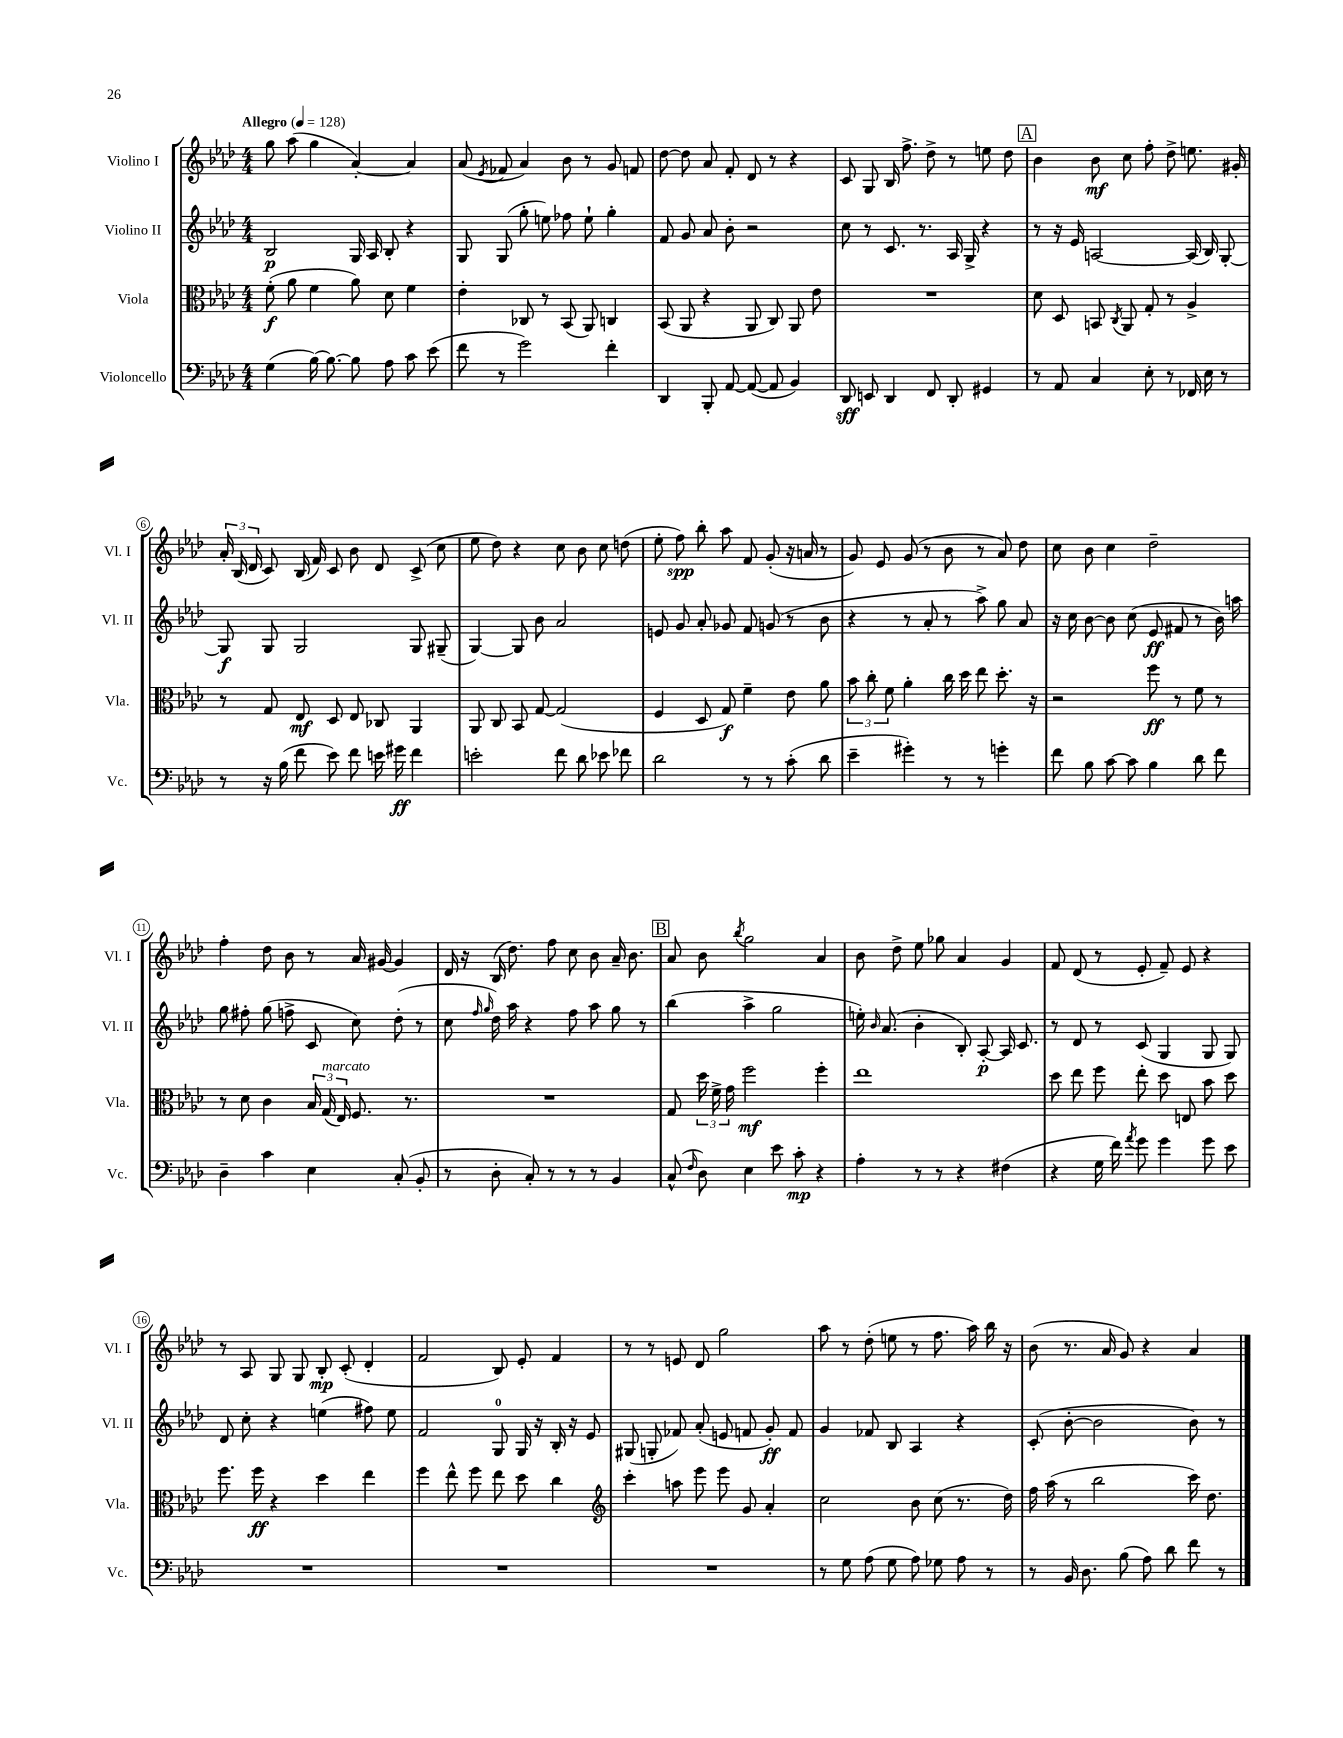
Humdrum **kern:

**kern	**dynam	**kern	**dynam	**kern	**dynam	**kern	**dynam
*part4	*part4	*part3	*part3	*part2	*part2	*part1	*part1
*staff4	*staff4	*staff3	*staff3	*staff2	*staff2	*staff1	*staff1
*I"Violoncello	*	*I"Viola	*	*I"Violino II	*	*I"Violino I	*
*I'Vc.	*	*I'Vla.	*	*I'Vl. II	*	*I'Vl. I	*
*clefF4	*	*clefC3	*	*clefG2	*	*clefG2	*
*k[b-e-a-d-]	*	*k[b-e-a-d-]	*	*k[b-e-a-d-]	*	*k[b-e-a-d-]	*
*M4/4	*	*M4/4	*	*M4/4	*	*M4/4	*
*MM128	*	*MM128	*	*MM128	*	*MM128	*
=1	=1	=1	=1	=1	=1	=1	=1
!	!	!	!	!	!	!LO:TX:a:B:t=Allegro	!
(4G\	.	(8f'\	f	2B-/	p	8gg\	.
.	.	8a-\	.	.	.	(8aa-\	.
[16B-\)	.	4f\	.	.	.	4gg\	.
8.B-\_	.	.	.	.	.	.	.
8B-\]	.	8a-\)	.	16G/	.	[4a-'/)	.
.	.	.	.	16A-/	.	.	.
8A-\	.	8d-\	.	8B-'/	.	.	.
8c\	.	4f\	.	4r	.	4a-/]	.
(8e-\	.	.	.	.	.	.	.
=2	=2	=2	=2	=2	=2	=2	=2
8f\	.	4e-'\	.	8G/	.	(8a-/	.
.	.	.	.	.	.	8qe-/	.
8r	.	.	.	(8G/	.	8f-X/	.
2g\)	.	8C-X/	.	8gg'\	.	4a-/)	.
.	.	8r	.	8een\)	.	.	.
.	.	(8BB-/	.	8ff-X\	.	8b-\	.
.	.	8AA-/)	.	8ee`\	.	8r	.
4f'\	.	4Cn/	.	4gg'\	.	8g/	.
.	.	.	.	.	.	8fn/	.
=3	=3	=3	=3	=3	=3	=3	=3
4DD-/	.	(8BB-/	.	8f/	.	[8dd-\	.
.	.	8AA-/	.	8g/	.	8dd-\]	.
8BBB-'/	.	4r	.	8a-/	.	8a-/	.
[8AA-/	.	.	.	8b-'\	.	8f'/	.
(8AA-/_	.	8AA-/	.	2r	.	8d-/	.
8AA-/]	.	8C/)	.	.	.	8r	.
4BB-/)	.	8AA-/	.	.	.	4r	.
.	.	8e-\	.	.	.	.	.
=4	=4	=4	=4	=4	=4	=4	=4
8DD-/	sff	1r	.	8cc\	.	8c/	.
8EEn/	.	.	.	8r	.	8G/	.
4DD-/	.	.	.	8.c/	.	16B-/	.
.	.	.	.	.	.	8.ff^\	.
.	.	.	.	8.r	.	.	.
8FF/	.	.	.	.	.	8dd-^\	.
8DD-'/	.	.	.	16A-/	.	8r	.
.	.	.	.	16G^/	.	.	.
4GG#X/	.	.	.	4r	.	8een\	.
.	.	.	.	.	.	8dd-\	.
!!LO:REH:place=s1:t=A
=5	=5	=5	=5	=5	=5	=5	=5
8r	.	8d-\	.	8r	.	4b-\	.
8AA-/	.	8D-/	.	16r	.	.	.
.	.	.	.	16e-/	.	.	.
4C/	.	8BBn/	.	[2An/	.	8b-\	mf
.	.	8qC/	.	.	.	.	.
.	.	8AA-/	.	.	.	8cc\	.
8E-'\	.	8G'/	.	.	.	8ff'\	.
8r	.	8r	.	.	.	8dd-^\	.
16FF-X/	.	4A-^/	.	(16A/]	.	8.een\	.
16E-\	.	.	.	16B-/)	.	.	.
8r	.	.	.	[8G'/	.	.	.
.	.	.	.	.	.	16g#X'/	.
!!LO:LB:g=z
=6	=6	=6	=6	=6	=6	=6	=6
8r	.	8r	.	8G/]	f	24a-'/	.
.	.	.	.	.	.	(24B-/	.
.	.	.	.	.	.	24d-/	.
16r	.	8G/	.	8G/	.	8c/)	.
(16B-\	.	.	.	.	.	.	.
8f\	.	8E-/	mf	2G/	.	(16B-/	.
.	.	.	.	.	.	16f/)	.
8e-\)	.	8D-/	.	.	.	8c/	.
8f\	.	8E-/	.	.	.	8b-\	.
16en\	.	8C-X/	.	.	.	8d-/	.
16g#X\	ff	.	.	.	.	.	.
4f\	.	4AA-/	.	8G/	.	(8c^/	.
.	.	.	.	(8G#X~/	.	8cc\	.
=7	=7	=7	=7	=7	=7	=7	=7
2en'\	.	8AA-/	.	[4G/)	.	8ee-\	.
.	.	8C/	.	.	.	8dd-\)	.
.	.	8BB-/	.	8G/]	.	4r	.
.	.	[8G/	.	8b-\	.	.	.
8f\	.	(2G/]	.	2a-/	.	8cc\	.
8d-\	.	.	.	.	.	8b-\	.
8e-X\	.	.	.	.	.	8cc\	.
8f-X\	.	.	.	.	.	(8ddn\	.
=8	=8	=8	=8	=8	=8	=8	=8
2d-\	.	4F/	.	8en/	.	8ee-'\	.
.	.	.	.	8g/	.	8ff\)	spp
.	.	8D-/	.	8a-'/	.	8bb-'\	.
.	.	8G/)	f	8g-X/	.	8aa-\	.
8r	.	4f~\	.	8f/	.	8f/	.
8r	.	.	.	(8gn/	.	(8g'/	.
(8c'\	.	8e-\	.	8r	.	16r	.
.	.	.	.	.	.	16an/	.
8d-\	.	8a-\	.	8b-\	.	8r	.
=9	=9	=9	=9	=9	=9	=9	=9
4e-~\	.	12b-\	.	4r	.	8g/)	.
.	.	12cc'\	.	.	.	.	.
.	.	.	.	.	.	8e-/	.
.	.	12f\	.	.	.	.	.
4g#X'\)	.	4a-'\	.	8r	.	(8g/	.
.	.	.	.	8a-'/	.	8r	.
8r	.	16cc\	.	8r	.	8b-\	.
.	.	16dd-\	.	.	.	.	.
8r	.	8ee-\	.	8aa-^\)	.	8r	.
4gn'\	.	8.dd-'\	.	8gg\	.	8a-/)	.
.	.	.	.	8a-/	.	8dd-\	.
.	.	16r	.	.	.	.	.
=10	=10	=10	=10	=10	=10	=10	=10
8f\	.	2r	.	16r	.	8cc\	.
.	.	.	.	16cc\	.	.	.
8B-\	.	.	.	[8b-\	.	8b-\	.
[8c\	.	.	.	8b-\]	.	4cc\	.
8c\]	.	.	.	(8cc\	.	.	.
4B-\	.	8ff\	ff	8e-/	ff	2dd-~\	.
.	.	8r	.	8f#X/	.	.	.
8d-\	.	8f\	.	8r	.	.	.
8f\	.	8r	.	16b-\)	.	.	.
.	.	.	.	16aan\	.	.	.
!!LO:LB:g=z
=11	=11	=11	=11	=11	=11	=11	=11
4D-~\	.	8r	.	8gg\	.	4ff'\	.
.	.	8d-\	.	8ff#X'\	.	.	.
4c\	.	4c\	.	(8gg\	.	8dd-\	.
.	.	.	.	8ffn^\	.	8b-\	.
4E-\	.	24B-/	.	8c/	.	8r	.
!	!	!LO:TX:a:i:t=marcato	!	!	!	!	!
.	.	(24G/	.	.	.	.	.
.	.	24E-/)	.	.	.	.	.
.	.	8.F/	.	8cc\)	.	16a-/	.
.	.	.	.	.	.	[16g#X/	.
(8C'/	.	.	.	(8dd-'\	.	4g#/]	.
.	.	8.r	.	.	.	.	.
8BB-'/	.	.	.	8r	.	.	.
=12	=12	=12	=12	=12	=12	=12	=12
8r	.	1r	.	8cc\	.	16d-/	.
.	.	.	.	.	.	16r	.
.	.	.	.	16qqff/	.	.	.
.	.	.	.	16qqgg/	.	.	.
8D-'\	.	.	.	16dd-\)	.	(16B-/	.
.	.	.	.	16aa-\	.	8.dd-\)	.
8C'/)	.	.	.	4r	.	.	.
8r	.	.	.	.	.	8ff\	.
8r	.	.	.	8ff\	.	8cc\	.
8r	.	.	.	8aa-\	.	8b-\	.
4BB-/	.	.	.	8gg\	.	16a-~/	.
.	.	.	.	.	.	8.b-\	.
.	.	.	.	8r	.	.	.
!!LO:REH:place=s1:t=B
=13	=13	=13	=13	=13	=13	=13	=13
(8C^^/	.	8G/	.	(4bb-\	.	8a-/	.
16qqF/	.	.	.	.	.	.	.
8D-\)	.	24dd-\	.	.	.	8b-\	.
.	.	24f^\	.	.	.	.	.
.	.	24g\	.	.	.	.	.
.	.	.	.	.	.	8qbb-/	.
4E-\	.	2ff\	mf	4aa-^\	.	2gg\	.
8e-\	.	.	.	2gg\	.	.	.
8c'\	mp	.	.	.	.	.	.
4r	.	4ff'\	.	.	.	4a-/	.
=14	=14	=14	=14	=14	=14	=14	=14
4A-'\	.	1ee-	.	16een'\)	.	8b-\	.
.	.	.	.	16qqb-/	.	.	.
.	.	.	.	(8.a-/	.	.	.
.	.	.	.	.	.	8dd-^\	.
8r	.	.	.	4b-'\	.	8ee-\	.
8r	.	.	.	.	.	8gg-X\	.
4r	.	.	.	8B-'/)	.	4a-/	.
.	.	.	.	[8A-'/	p	.	.
(4F#X\	.	.	.	16A-/]	.	4g/	.
.	.	.	.	8.c/	.	.	.
=15	=15	=15	=15	=15	=15	=15	=15
4r	.	8dd-\	.	8r	.	8f/	.
.	.	8ee-\	.	8d-/	.	(8d-/	.
16G\	.	8ff\	.	8r	.	8r	.
16f\)	.	.	.	.	.	.	.
8qa-/	.	.	.	.	.	.	.
8g\	.	8ee-'\	.	(8c/	.	8e-'/	.
4g\	.	8dd-\	.	4G/	.	8f~/)	.
.	.	8En/	.	.	.	8e-/	.
8g\	.	8b-\	.	8G/	.	4r	.
8e-\	.	8dd-\	.	8G/)	.	.	.
!!LO:LB:g=z
=16	=16	=16	=16	=16	=16	=16	=16
1r	.	8.ff\	.	8d-/	.	8r	.
.	.	.	.	8cc'\	.	8A-/	.
.	.	16ff\	ff	.	.	.	.
.	.	4r	.	4r	.	8G/	.
.	.	.	.	.	.	8G/	.
.	.	4dd-\	.	(4een\	.	8B-'/	mp
.	.	.	.	.	.	(8c'/	.
.	.	4ee-\	.	8ff#X\)	.	4d-'/	.
.	.	.	.	8ee\	.	.	.
=17	=17	=17	=17	=17	=17	=17	=17
1r	.	4ff\	.	2f/	.	2f/	.
.	.	8ee-^^\	.	.	.	.	.
.	.	8ff\	.	.	.	.	.
.	.	8ee-\	.	8G/	.	8B-/)	.
.	.	8dd-\	.	16G/	.	8e-'/	.
.	.	.	.	16r	.	.	.
.	.	4cc\	.	16B-'/	.	4f/	.
.	.	.	.	16r	.	.	.
.	.	.	.	8e-/	.	.	.
=18	=18	=18	=18	=18	=18	=18	=18
*	*	*clefG2	*	*	*	*	*
1r	.	4ccc'\	.	(8G#X/	.	8r	.
.	.	.	.	8Gn'/	.	8r	.
.	.	8aan\	.	8f-X/)	.	8en/	.
.	.	8eee-\	.	(8a-'/	.	8d-/	.
.	.	8eee-\	.	8en/	.	2gg\	.
.	.	8g/	.	8fn/	.	.	.
.	.	4a-'/	.	8g'/)	ff	.	.
.	.	.	.	8f/	.	.	.
=19	=19	=19	=19	=19	=19	=19	=19
8r	.	2cc\	.	4g/	.	8aa-\	.
8G\	.	.	.	.	.	8r	.
(8A-\	.	.	.	8f-X/	.	(8dd-'\	.
8G\	.	.	.	8B-/	.	8een\	.
8A-\)	.	8b-\	.	4A-/	.	8r	.
8G-X\	.	(8cc\	.	.	.	8.ff\	.
8A-\	.	8.r	.	4r	.	.	.
.	.	.	.	.	.	16aa-\)	.
8r	.	.	.	.	.	16bb-\	.
.	.	16dd-\)	.	.	.	16r	.
=20	=20	=20	=20	=20	=20	=20	=20
8r	.	16ff\	.	(8c'/	.	(8b-\	.
.	.	(16aa-\	.	.	.	.	.
16BB-/	.	8r	.	[8b-'\	.	8.r	.
8.D-\	.	.	.	.	.	.	.
.	.	2bb-\	.	2b-\]	.	.	.
.	.	.	.	.	.	16a-/	.
(8B-\	.	.	.	.	.	8g/)	.
8A-\)	.	.	.	.	.	4r	.
8d-\	.	.	.	.	.	.	.
8f\	.	16ccc\)	.	8b-\)	.	4a-/	.
.	.	8.dd-\	.	.	.	.	.
8r	.	.	.	8r	.	.	.
==	==	==	==	==	==	==	==
*-	*-	*-	*-	*-	*-	*-	*-
